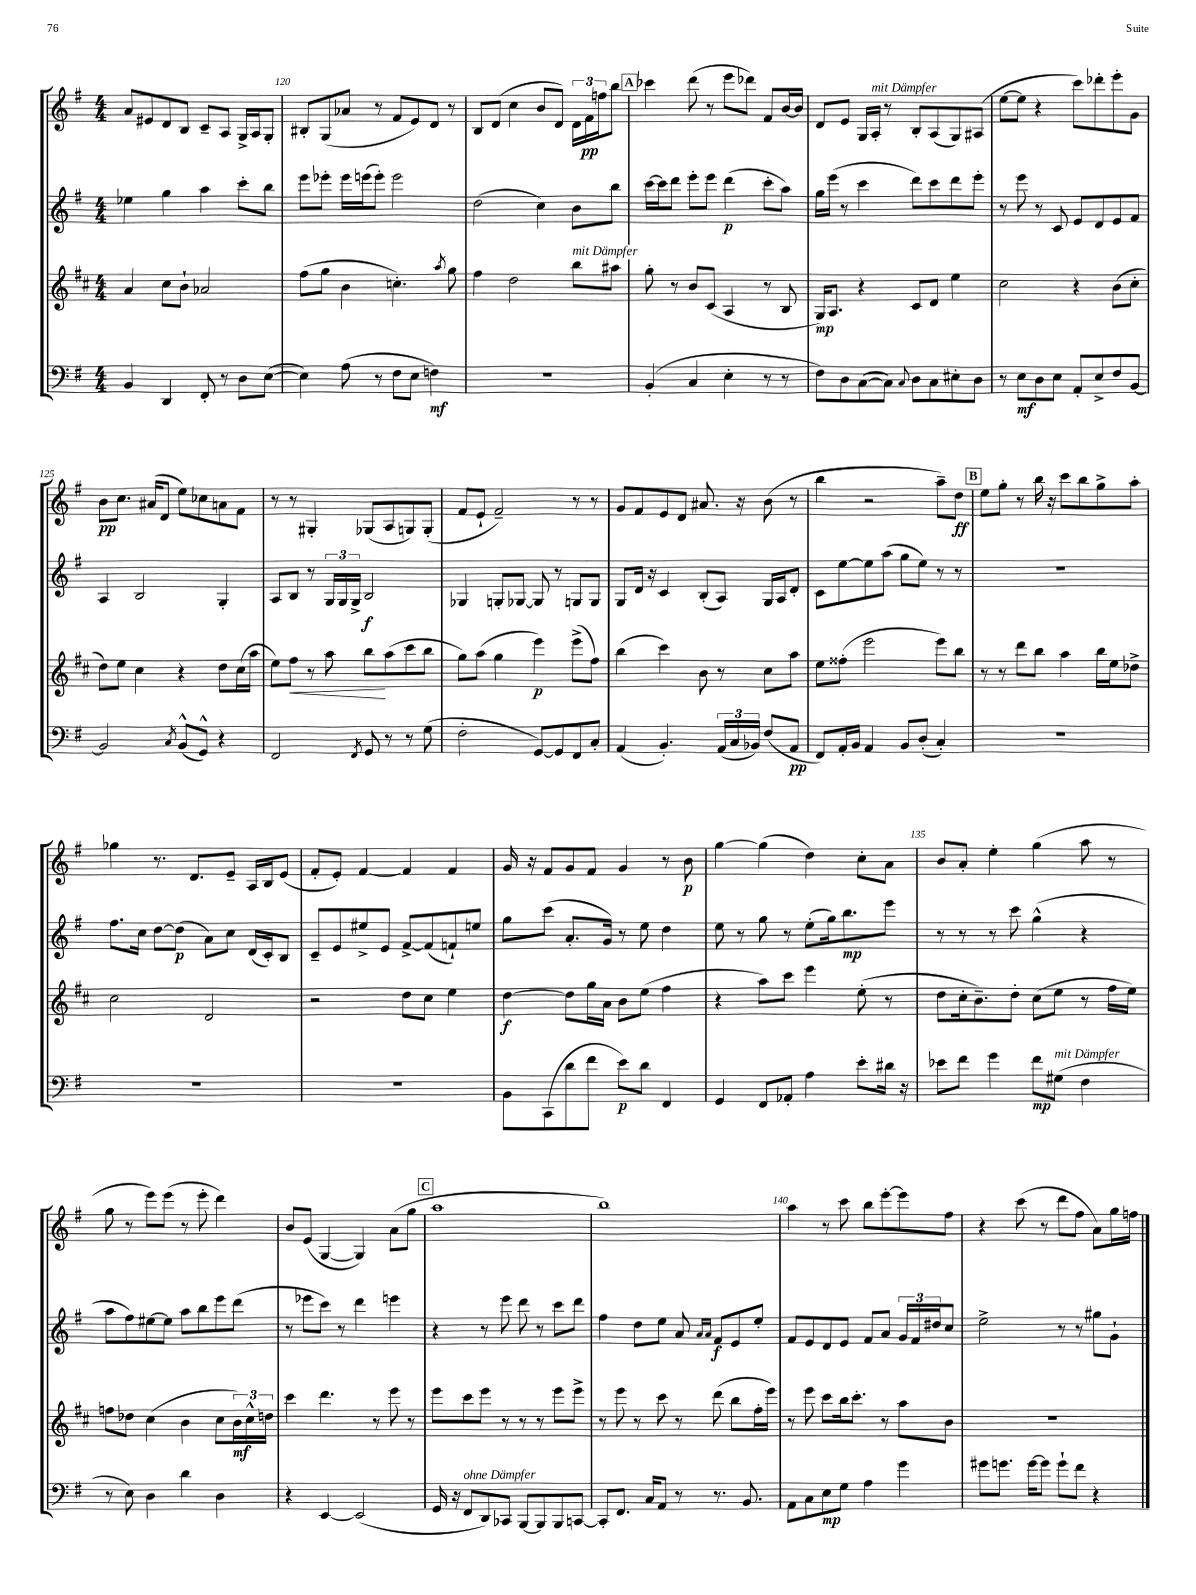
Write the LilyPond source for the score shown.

<<
\new StaffGroup <<
\new Staff = "s0" {
    \clef treble \key g \major \numericTimeSignature \time 4/4
    a'8 eis'8 d'8 b8 c'8-- a8 g16-> a16 g8-. |
    bis8-. g8( aes'8 r8 fis'8 e'8) d'8 r8 |
    b8 d'8( c''4 b'8 d'8) \tuplet 3/2 { d'16 fis'16\pp f''16 } b''8 |
    \mark \markup { \box "A" } ces'''4 d'''8( r8 e'''8 des'''8) fis'8 b'16~ b'16 |
    d'8 e'8 g16 a16-.^\markup { \italic "mit Dämpfer" } r8 b8-. a8( g8) ais8( |
    e''8~ e''8 r4 c'''8) des'''8-. e'''8-. g'8 |
    b'8\pp c''8. ais'16( d'8 e''8) ces''8 a'8 fis'8 |
    r8 r8 gis4-. ges8( a8 g8) g8-.( |
    fis'8 e'8-! fis'2--) r8 r8 |
    g'8 fis'8 e'8 d'8 ais'8. r16 b'8( r8 |
    b''4 r2 a''8--) d''8\ff |
    \mark \markup { \box "B" } e''8 g''8-. r8 b''16 r16 c'''8 b''8 g''8-> a''8-. |
    ges''4 r8. d'8. e'8-- a16 b16 e'8( |
    fis'8-. e'8-.) fis'4~ fis'4 fis'4 |
    g'16 r16 fis'8 g'8 fis'8 g'4 r8 b'8\p |
    g''4~ g''4( d''4) c''8-. a'8 |
    b'8 a'8-. e''4-. g''4( a''8 r8 |
    g''8 r8 e'''8) e'''8( r8 e'''8-. d'''4) |
    b'8 e'8( g4~ g4) a'8( g''8 |
    \mark \markup { \box "C" } a''1 |
    b''1) |
    a''4 r8 c'''8 b''8 e'''8~-. e'''8 fis''8 |
    r4 c'''8( r8 d'''8 fis''8 a'8) g''16 f''16 \bar "|." |
}
\new Staff = "s1" {
    \clef treble \key g \major \numericTimeSignature \time 4/4
    ees''4 g''4 a''4 c'''8-. b''8 |
    e'''8 ees'''8-. ees'''16 e'''16( e'''8-.) e'''2 |
    d''2( c''4) b'8 b''8 |
    \mark \markup { \box "A" } c'''16~ c'''16 d'''8 e'''8-. e'''8 d'''4\p( c'''8-. a''8) |
    g''16 e'''16( r8 c'''4 d'''8) c'''8 d'''8 e'''8-. |
    r8 e'''8 r8 c'8 e'8 d'8 e'8 fis'8 |
    a4 b2 g4-. |
    a8 b8 r8 \tuplet 3/2 { g16 g16 g16-> } b2\f |
    ges4 g8-. ges8~ ges8 r8 g8 g8 |
    g8 d'16 r16 c'4 b8-.( a8) g16 a16 d'8-. |
    c'8 e''8~ e''8 a''8( g''8 e''8) r8 r8 |
    \mark \markup { \box "B" } R1 |
    fis''8. c''16 d''8~ d''8\p( a'8) c''8 d'16( c'16-.) b8 |
    c'8-- e'8 eis''8-> e'8 fis'8~-> fis'8( f'8-!) e''8 |
    g''8 c'''8( a'8.-. g'16) r8 e''8 d''4 |
    e''8 r8 g''8 r8 e''8-.( g''16) b''8.\mp e'''8 |
    r8 r8 r8 c'''8 g''4-^( r4 |
    a''8 fis''8) eis''8~ eis''8 a''8 b''8 e'''8 d'''8( |
    r8 ees'''8 c'''8) r8 d'''4 e'''4 |
    \mark \markup { \box "C" } r4 r8 e'''8 d'''8 r8 c'''8 d'''8 |
    fis''4 d''8 e''8 a'8 \grace { a'16 a'16 } fis'8\f e'8 e''8-. |
    fis'8 e'8 d'8 e'8 fis'8 a'8 \tuplet 3/2 { g'16 fis'16 dis''16 } c''8 |
    e''2-> r8 r8 gis''8 g'8-! \bar "|." |
}
\new Staff = "s2" {
    \clef treble \key d \major \numericTimeSignature \time 4/4
    a'4 cis''8 b'8-! aes'2 |
    fis''8( g''8 b'4 c''4.-.) \acciaccatura { a''8 } g''8 |
    fis''4 d''2 b''8^\markup { \italic "mit Dämpfer" } ais''8 |
    \mark \markup { \box "A" } g''8-. r8 b'8 cis'8( a4 r8 b8 |
    g16\mp) a8. r4 cis'8 d'8 e''4 |
    cis''2 r4 b'8( cis''8-. |
    d''8) e''8 cis''4 r4 d''8 cis''16( a''16 |
    e''8) fis''8\< r8 a''8 b''8\! a''8( cis'''8 b''8 |
    g''8) a''8( g''4 e'''4\p) e'''8->( fis''8) |
    b''4( cis'''4) b'8 r8 cis''8 a''8 |
    e''8 fisis''8-.( e'''2 e'''8) b''8 |
    \mark \markup { \box "B" } r8 r8 d'''8 b''8 a''4 b''16 e''16 des''8-> |
    cis''2 d'2 |
    r2 d''8 cis''8 e''4 |
    d''4~\f d''8 g''16 a'16 b'8 e''8( fis''4 |
    r4 a''8) cis'''8 e'''4 e''8-.( r8 |
    d''8 cis''16-. b'8.--) d''8-. cis''8( e''8 r8 fis''16 e''16) |
    f''8 des''8 cis''4( b'4 cis''8 \tuplet 3/2 { b'16\mf) cis''16-^ d''16 } |
    cis'''4 d'''4. r8 e'''8 r8 |
    \mark \markup { \box "C" } e'''8 cis'''8 e'''8 r8 r8 r8 e'''8 e'''8-> |
    r8 e'''8 r8 cis'''8 r8 d'''8( b''8 fis''16-. e'''16) |
    r8 e'''8 cis'''8 b''16 cis'''8.-. r8 a''8 b'8 |
    R1 \bar "|." |
}
\new Staff = "s3" {
    \clef bass \key g \major \numericTimeSignature \time 4/4
    b,4 d,4 fis,8-. r8 d8 e8~( |
    e4) a8( r8 fis8 e8 f4\mf) |
    r1 |
    \mark \markup { \box "A" } b,4-.( c4 e4-. r8 r8 |
    fis8) d8 c8~( c8) \appoggiatura { c8 } d8 c8 eis8-. d8 |
    r8 e8\mf d8 e8 a,8-. e8-> fis8 b,8~ |
    b,2 \acciaccatura { c8 } b,8-^( g,8-^) r4 |
    fis,2 \acciaccatura { fis,8 } g,8 r8 r8 g8( |
    fis2-. g,8~) g,8 fis,8 c8-. |
    a,4( b,4.-.) \tuplet 3/2 { a,16( c16 bes,16) } fis8( a,8\pp |
    fis,8) a,16-. b,16 a,4 b,8 d8-.( c4-.) |
    \mark \markup { \box "B" } r1 |
    R1 |
    R1 |
    b,8 c,8( d'8 fis'8 e'8\p) d'8 fis,4 |
    g,4 fis,8 aes,8-. a4 e'8-. dis'16 r16 |
    ees'8 fis'8 g'4 fis'8\mp gis8^\markup { \italic "mit Dämpfer" }( fis4 |
    r8 e8) d4 d'4 d4 |
    r4 e,4~ e,2( |
    \mark \markup { \box "C" } g,16 r16 fis,8^\markup { \italic "ohne Dämpfer" } d,8) ces,8 b,,8~ b,,8 b,,8 c,8~ |
    c,8-. fis,8. c16 a,8 r8 r8. b,8. |
    a,8 c8 e8\mp g8 a4 g'4 |
    gis'8 g'8. g'16~ g'8 g'8-! fis'8 r4 \bar "|." |
}
>>
>>
\layout { \context { \Score currentBarNumber = #119 \override BarNumber.break-visibility = ##(#f #t #t) barNumberVisibility = #(every-nth-bar-number-visible 5) } }
